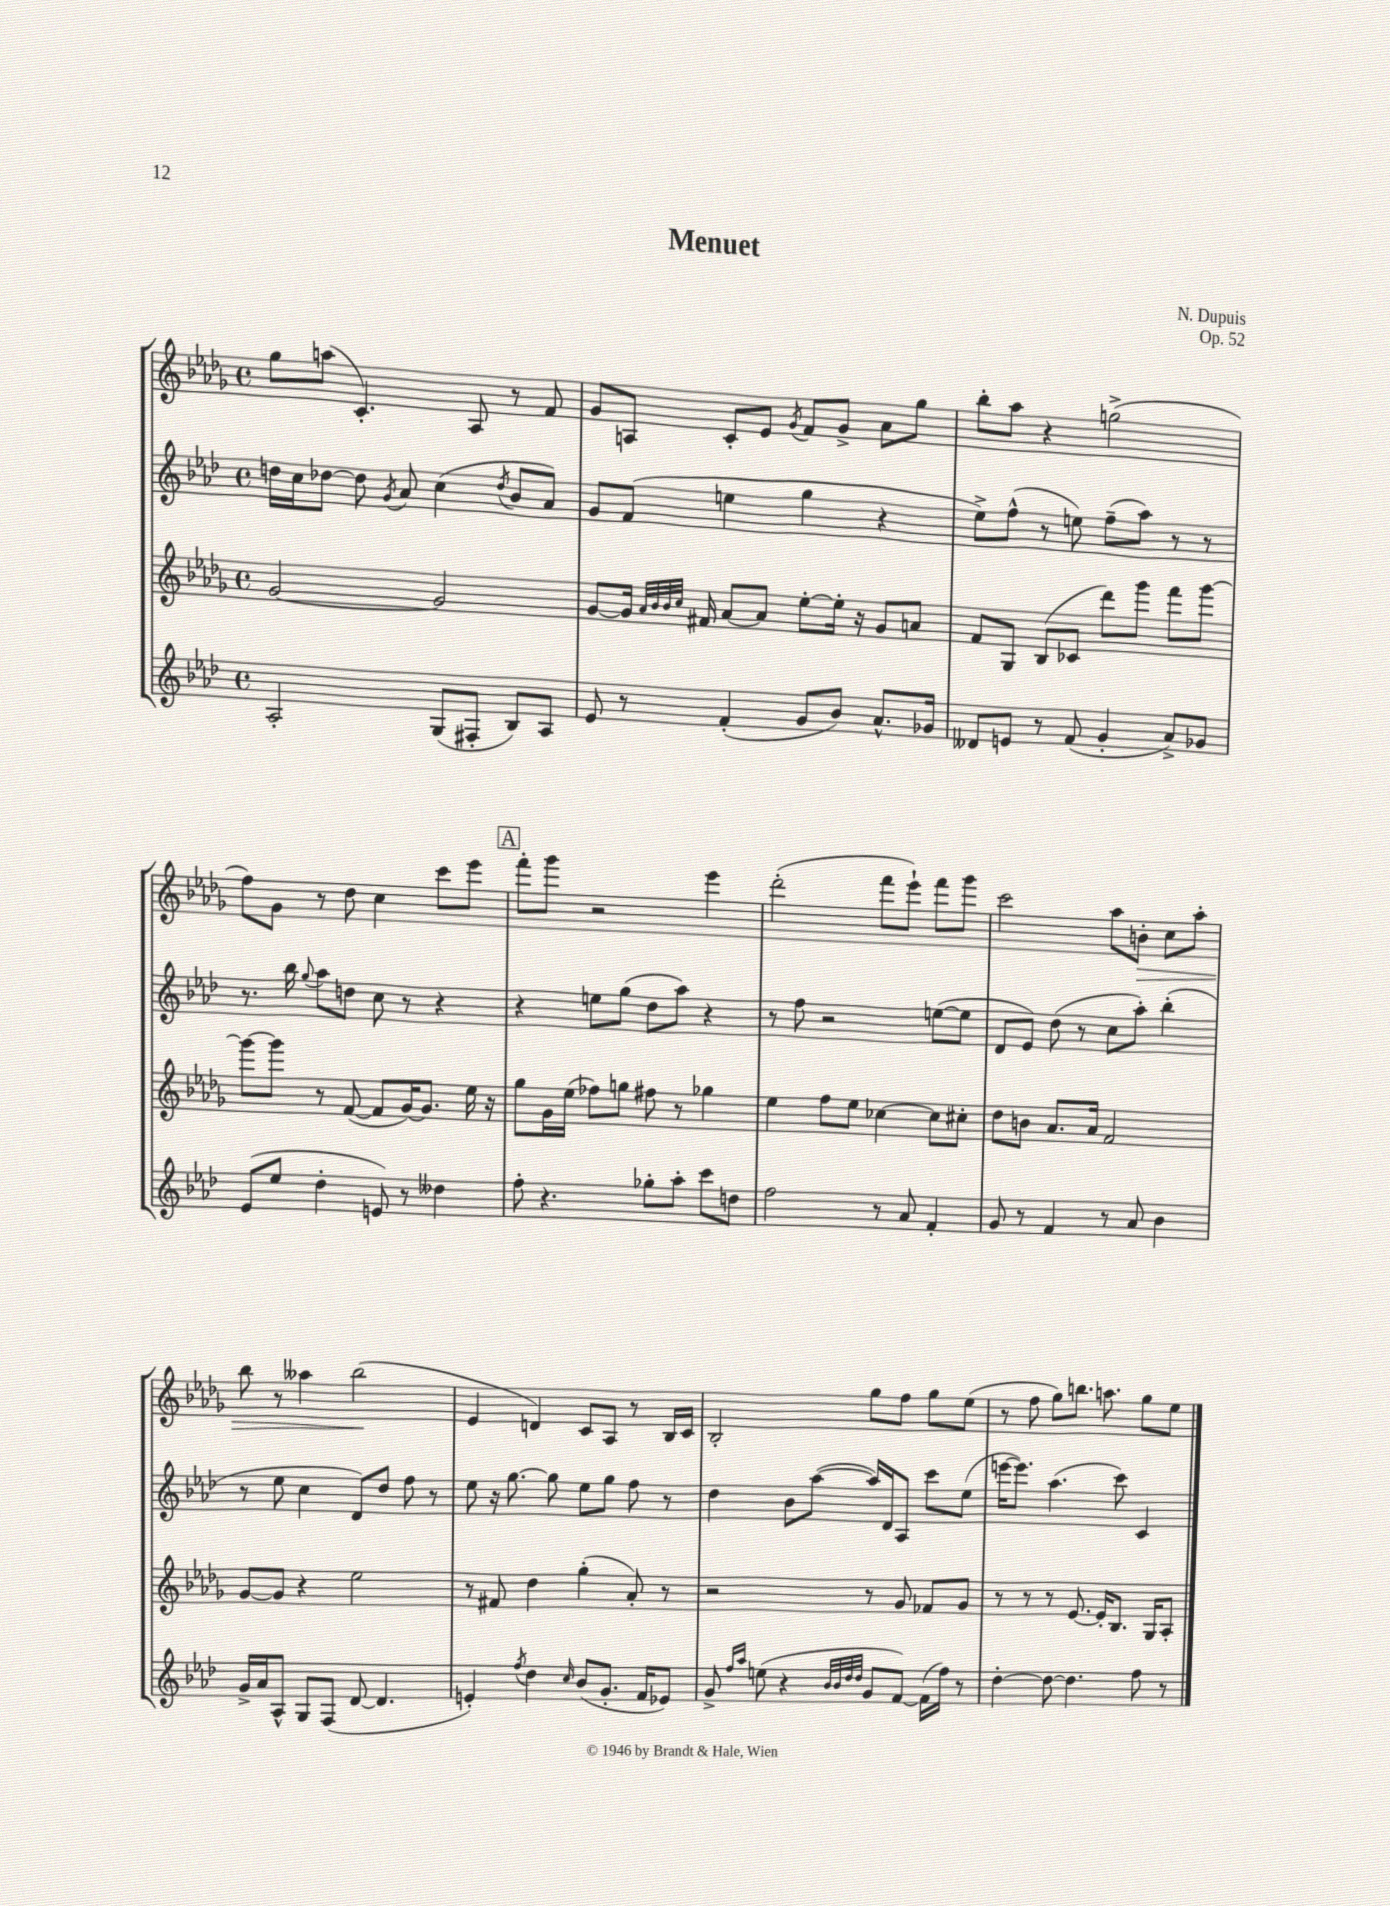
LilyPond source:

\header { title = "Menuet" composer = "N. Dupuis" opus = "Op. 52" }
<<
\new StaffGroup <<
\new Staff = "s0" {
    \clef treble \key des \major \defaultTimeSignature \time 4/4
    \autoBeamOff ges''8[ a''8]( c'4.-.) aes8 r8 f'8 |
    ges'8[ a8] c'8[-. ees'8] \acciaccatura { ges'8 } f'8[ ges'8]-> aes'8[ ges''8] |
    bes''8[-. aes''8] r4 g''2->( |
    f''8[) ges'8] r8 des''8 c''4 c'''8[ ees'''8] |
    \mark \markup { \box "A" } f'''8[-. ges'''8] r2 ees'''4 |
    des'''2-.( f'''8[ ees'''8]-!) f'''8[ ges'''8] |
    c'''2 aes''8[ b'8]-.\> c''8[ aes''8]-. |
    bes''8 r8 aeses''4 bes''2\!( |
    ees'4 d'4) c'8[ aes8] r8 bes16[ c'16] |
    bes2-. ges''8[ f''8] ges''8[ ees''8]( |
    r8 f''8 ges''8[) b''8.] a''8. ges''8[ ees''8] \bar "|." |
}
\new Staff = "s1" {
    \clef treble \key aes \major \defaultTimeSignature \time 4/4
    \autoBeamOff d''16[ c''16 des''8]~ des''8 \acciaccatura { g'8 } aes'8 c''4( \acciaccatura { des''8 } bes'8[ aes'8]) |
    g'8[ f'8]( e''4 g''4 r4 |
    ees''8[->) f''8]-^( r8 e''8) f''8[--( aes''8]) r8 r8 |
    r8. bes''16 \appoggiatura { g''8 } aes''8[ d''8] c''8 r8 r4 |
    \mark \markup { \box "A" } r4 e''8[ g''8]( des''8[ aes''8]) r4 |
    r8 f''8 r2 e''8[~( e''8] |
    des'8[ ees'8]) des''8( r8 c''8[ aes''8]-.) bes''4-.( |
    r8 ees''8 c''4 des'8[) des''8] f''8 r8 |
    ees''8 r16 g''8.~ g''8 ees''8[ g''8] f''8 r8 |
    des''4 bes'8[ aes''8]~( aes''16[) des'16 aes8] c'''8[ ees''8]( |
    e'''16[~ e'''8.]) aes''4.( c'''8) c'4 \bar "|." |
}
\new Staff = "s2" {
    \clef treble \key des \major \defaultTimeSignature \time 4/4
    \autoBeamOff ges'2~ ges'2 |
    ges'8[~ ges'16] \grace { aes'32[ bes'32 bes'32 c''32] } fis'16 aes'8[~ aes'8] ees''8[~-. ees''16]-. r16 ges'8[ a'8] |
    f'8[ ges8] bes8[( ces'8] des'''8[) ges'''8] f'''8[ ges'''8]~ |
    ges'''8[~ ges'''8] r8 f'8~( f'8[ ges'16~) ges'8.] ees''16 r16 |
    \mark \markup { \box "A" } ges''8[ ges'16 ees''16]( fes''8[) g''8] fis''8 r8 ges''4 |
    ees''4 f''8[ ees''8] ces''4~ ces''8[ cis''8]-. |
    des''8[ b'8] aes'8.[ aes'16] f'2 |
    ges'8[~ ges'8] r4 ees''2 |
    r8 fis'8 des''4 ges''4-.( aes'8-.) r8 |
    r2 r8 ges'8 fes'8[ ges'8] |
    r8 r8 r8 ees'8.~ ees'16[-. bes8.] ges16[ aes8]-. \bar "|." |
}
\new Staff = "s3" {
    \clef treble \key aes \major \defaultTimeSignature \time 4/4
    \autoBeamOff aes2-. g8[( fis8]-. bes8[) aes8] |
    ees'8 r8 f'4-.( g'8[ bes'8]) aes'8.[-^ ges'16] |
    deses'8[ e'8] r8 f'8( g'4-. aes'8[->) ges'8] |
    ees'8[( ees''8] des''4-. e'8) r8 deses''4 |
    \mark \markup { \box "A" } f''8-. r4. ges''8[-. aes''8]-. c'''8[ d''8] |
    f''2 r8 aes'8 f'4-. |
    g'8 r8 f'4 r8 aes'8 bes'4 |
    g'16[-> aes'16 aes8]-^ g8[ f8]( des'8~ des'4. |
    e'4-.) \acciaccatura { f''8 } des''4 \grace { c''16 } bes'8[( g'8.]-. f'16[ ees'8]) |
    g'8-> \grace { f''16[ aes''16] } e''8( r4 \grace { bes'32[ bes'32 des''32 des''32] } g'8[ f'8]~) f'16[( f''16]) r8 |
    des''4~-. des''8~ des''4. f''8 r8 \bar "|." |
}
>>
>>
\layout { \context { \Score \remove "Bar_number_engraver" } }
